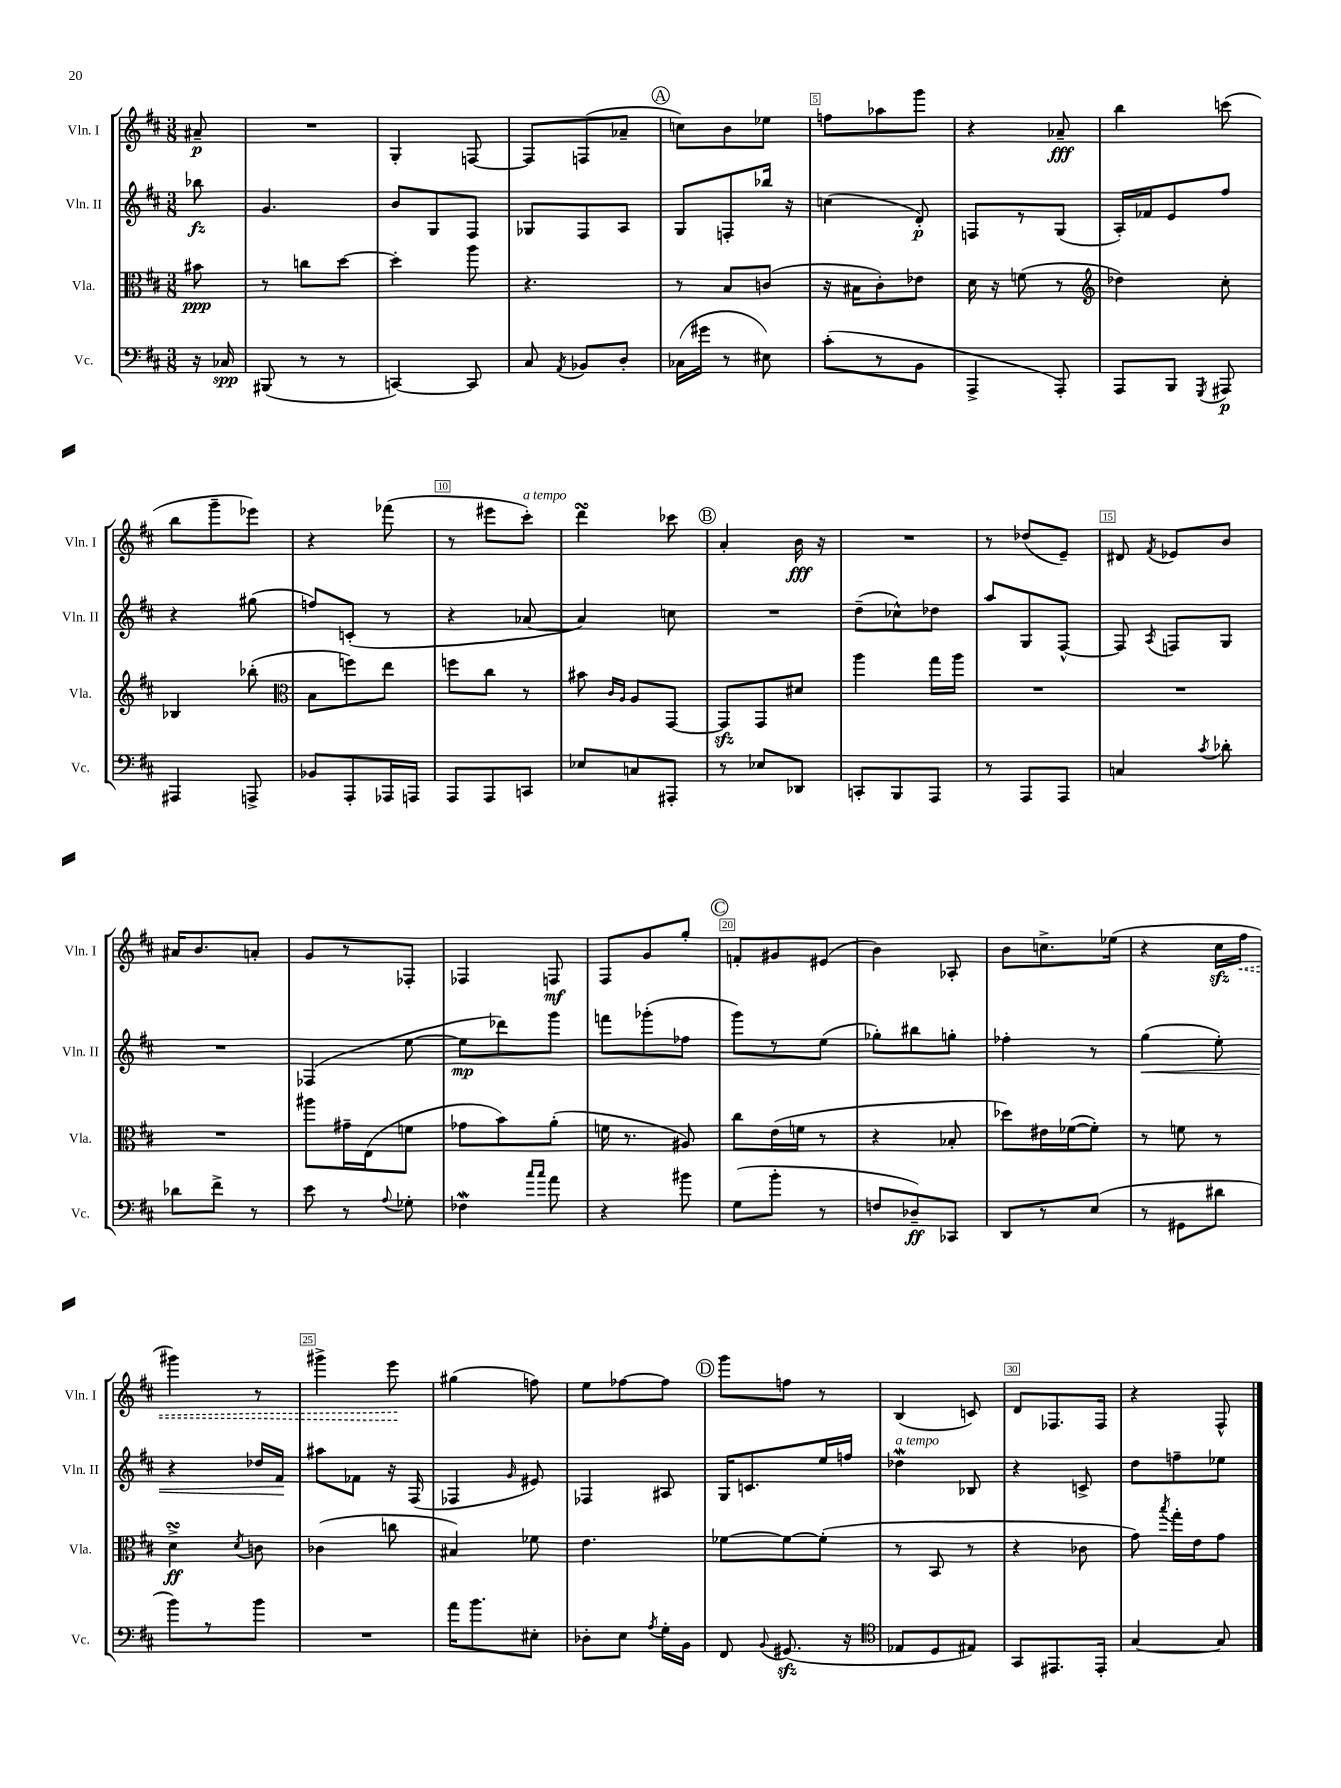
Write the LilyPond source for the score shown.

<<
\new StaffGroup <<
\new Staff = "s0" \with { instrumentName = "Vln. I" shortInstrumentName = "Vln. I" } {
    \clef treble \key d \major \numericTimeSignature \time 3/8 \partial 8
    \autoBeamOff ais'8--\p |
    R4. |
    g4-. f8~ |
    f8[ f8( aes'8]-- |
    \mark \markup { \circle "A" } c''8[) b'8 ees''8] |
    f''8[ aes''8 g'''8] |
    r4 aes'8--\fff |
    b''4 c'''8( |
    b''8[ g'''8-- ees'''8]) |
    r4 fes'''8( |
    r8 eis'''8[ cis'''8]-.^\markup { \italic "a tempo" }) |
    d'''4\turn ces'''8 |
    \mark \markup { \circle "B" } a'4-. b'16\fff r16 |
    R4. |
    r8 des''8[( e'8]--) |
    dis'8 \acciaccatura { fis'8 } ees'8[ b'8] |
    ais'16[ b'8. a'8]-. |
    g'8[ r8 fes8]-. |
    fes4 f8\mf |
    fis8[ g'8 g''8]-. |
    \mark \markup { \circle "C" } f'8[-. gis'8 eis'8]( |
    b'4) aes8-. |
    b'8[ c''8.-> ees''16]( |
    r4 cis''16[\sfz \once \override Hairpin.style = #'dashed-line fis''16]\< |
    gis'''4) r8 |
    gis'''4-> e'''8\! |
    gis''4( f''8) |
    e''8[ fes''8~ fes''8] |
    \mark \markup { \circle "D" } g'''8[ f''8] r8 |
    b4( c'8) |
    d'8[ fes8. fes16] |
    r4 fis8-^ \bar "|." |
}
\new Staff = "s1" \with { instrumentName = "Vln. II" shortInstrumentName = "Vln. II" } {
    \clef treble \key d \major \numericTimeSignature \time 3/8 \partial 8
    \autoBeamOff bes''8\fz |
    g'4. |
    b'8[ g8 fis8] |
    ges8[ fis8 a8] |
    \mark \markup { \circle "A" } g8[ f8-. bes''16] r16 |
    c''4( d'8-.\p) |
    f8[ r8 g8]( |
    a16[-.) fes'16 e'8 fis''8] |
    r4 gis''8( |
    f''8[) c'8]-.( r8 |
    r4 aes'8~ |
    aes'4) c''8 |
    \mark \markup { \circle "B" } R4. |
    d''8[--( ces''8-^) des''8] |
    a''8[ g8 fis8]~-^ |
    fis8 \acciaccatura { a8 } f8[ g8] |
    R4. |
    fes4( e''8~ |
    e''8[\mp des'''8) g'''8] |
    f'''8[ ges'''8-.( fes''8] |
    \mark \markup { \circle "C" } g'''8[) r8 e''8]( |
    ges''8[-.) bis''8 g''8]-. |
    fes''4-. r8 |
    g''4\<( e''8-.) |
    r4 des''16[ fis'16]\! |
    ais''8[ fes'8] r16 fis16( |
    fes4 \grace { g'16 } eis'8) |
    fes4 ais8 |
    \mark \markup { \circle "D" } g16[ c'8. e''16 f''16] |
    des''4\mordent^\markup { \italic "a tempo" } bes8 |
    r4 c'8-> |
    d''8[ f''8-- ees''8] \bar "|." |
}
\new Staff = "s2" \with { instrumentName = "Vla." shortInstrumentName = "Vla." } {
    \clef alto \key d \major \numericTimeSignature \time 3/8 \partial 8
    \autoBeamOff bis'8\ppp |
    r8 c''8[ d''8]~ |
    d''4-. a''8 |
    r4. |
    \mark \markup { \circle "A" } r8 b8[ c'8]( |
    r16 bis16[ cis'8-.) ees'8] |
    d'16 r16 f'8( r8 |
    \clef treble des''4) cis''8-. |
    bes4 bes''8-.( |
    \clef alto b8[ f''8) e''8] |
    f''8[ cis''8] r8 |
    bis'8 \grace { cis'16[ a16] } a8[ g,8]~ |
    \mark \markup { \circle "B" } g,8[\sfz g,8 dis'8] |
    a''4 g''16[ a''16] |
    R4. |
    R4. |
    R4. |
    ais''8[ gis'16-- e16( f'8] |
    ges'8[ b'8) a'8]-.( |
    f'16 r8. ais8) |
    \mark \markup { \circle "C" } cis''8[ e'16( f'16] r8 |
    r4 bes8-. |
    des''8[) eis'16 fes'16~( fes'8]-.) |
    r8 f'8 r8 |
    d'4->\turn\ff \acciaccatura { d'8 } c'8 |
    ces'4( c''8 |
    bis4) fes'8 |
    e'4. |
    \mark \markup { \circle "D" } fes'8[~ fes'8~ fes'8]-.( |
    r8 b,8 r8 |
    r4 ces'8 |
    g'8) \acciaccatura { b''8 } g''16[-. e'16 g'8] \bar "|." |
}
\new Staff = "s3" \with { instrumentName = "Vc." shortInstrumentName = "Vc." } {
    \clef bass \key d \major \numericTimeSignature \time 3/8 \partial 8
    \autoBeamOff r16 ces16\spp |
    bis,,8( r8 r8 |
    c,4~) c,8 |
    cis8 \acciaccatura { a,8 } bes,8[ d8]-. |
    \mark \markup { \circle "A" } ces16[( gis'16] r8 eis8) |
    cis'8[-.( r8 b,8] |
    a,,4-> a,,8-.) |
    a,,8[ b,,8] \acciaccatura { g,,8 } ais,,8\p |
    ais,,4 a,,8-> |
    bes,8[ a,,8-. aes,,16 a,,16] |
    a,,8[ a,,8 c,8] |
    ees8[ c8 ais,,8]-. |
    \mark \markup { \circle "B" } r8 ees8[ des,8] |
    c,8[-. b,,8 a,,8] |
    r8 a,,8[ a,,8] |
    c4 \acciaccatura { cis'8 } des'8-. |
    des'8[ fis'8]-> r8 |
    e'8 r8 \appoggiatura { a8 } ges8-. |
    fes4\mordent \grace { cis''16[ cis''16] } a'8 |
    r4 bis'8 |
    \mark \markup { \circle "C" } g8[( b'8]-. r8 |
    f8[ des8--\ff) ces,8] |
    d,8[ r8 e8]( |
    r8 gis,8[ dis'8] |
    b'8[) r8 b'8] |
    R4. |
    a'16[ b'8. eis8]-. |
    des8[-. e8] \acciaccatura { a8 } g16[-. b,16] |
    \mark \markup { \circle "D" } fis,8 \appoggiatura { b,8 } gis,8.\sfz( r16 |
    \clef tenor ees8[ d8 eis8]) |
    g,8[ eis,8. eis,16]-. |
    g4~ g8 \bar "|." |
}
>>
>>
\layout { \context { \Score \override BarNumber.break-visibility = ##(#f #t #t) barNumberVisibility = #(every-nth-bar-number-visible 5) \override BarNumber.stencil = #(make-stencil-boxer 0.1 0.3 ly:text-interface::print) } }
